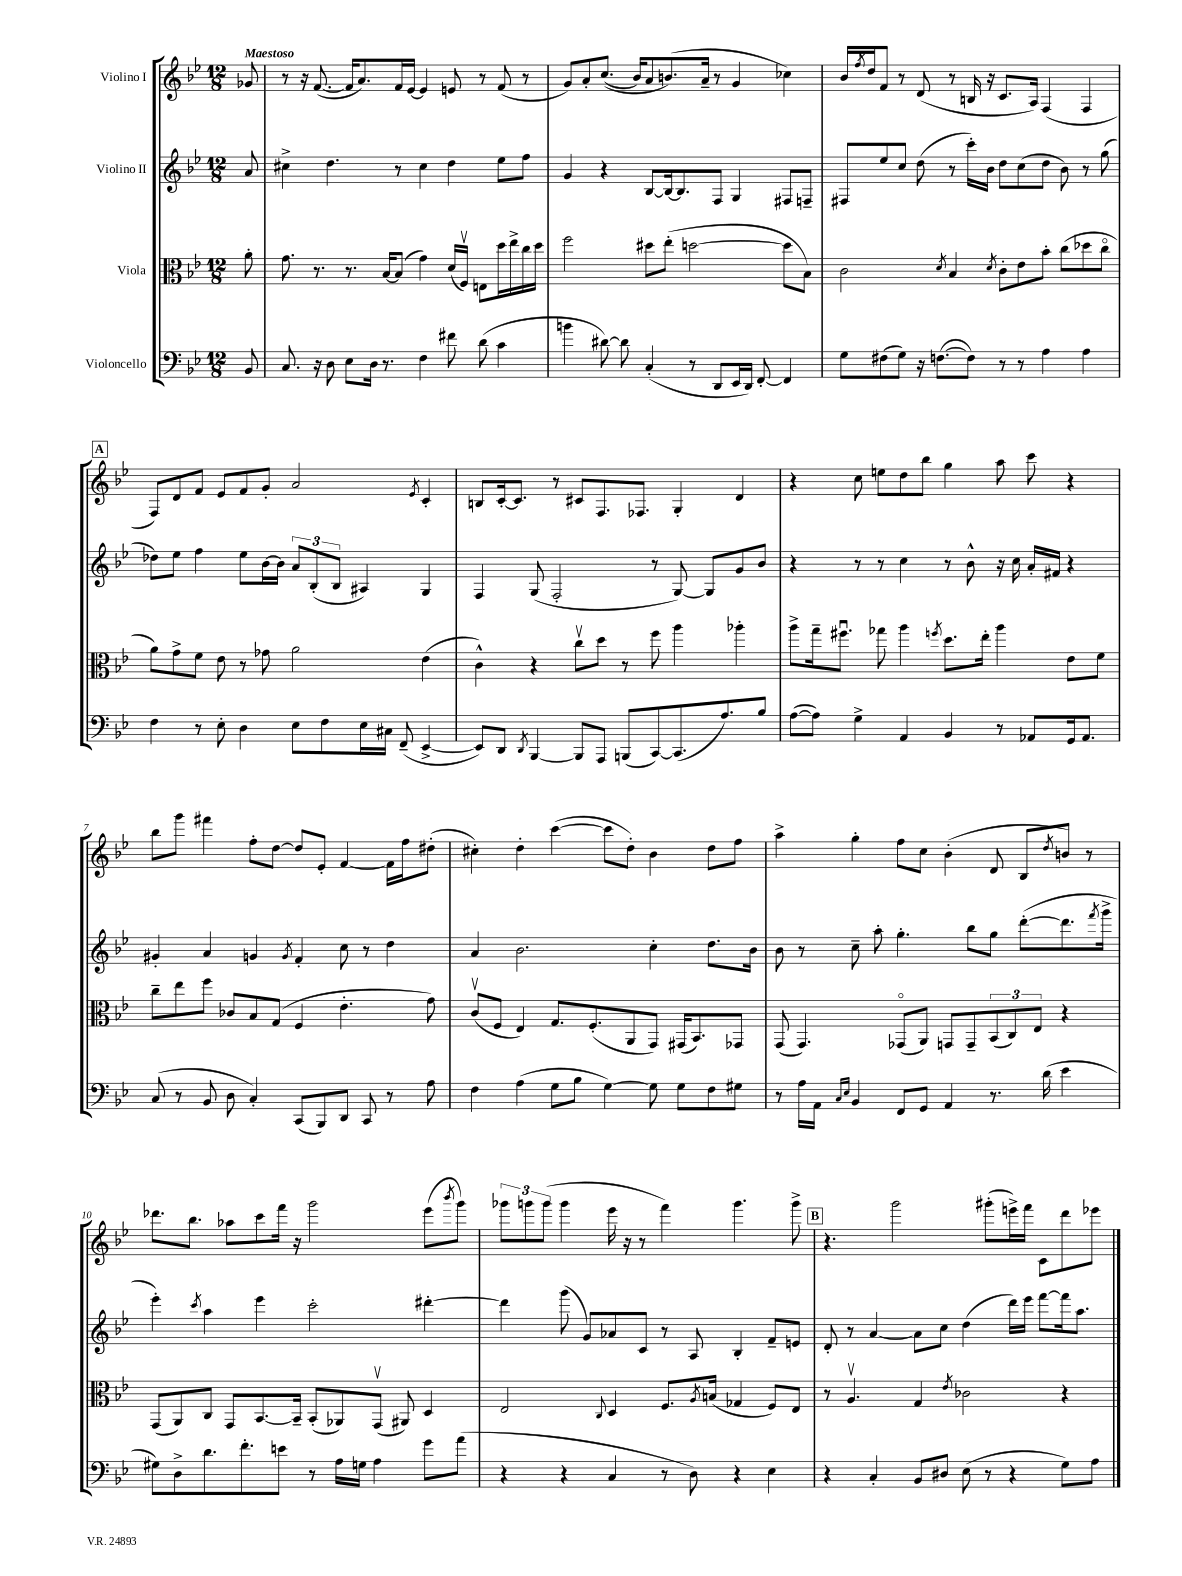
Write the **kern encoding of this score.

**kern	**kern	**kern	**kern
*staff4	*staff3	*staff2	*staff1
*clefF4	*clefC3	*clefG2	*clefG2
*k[b-e-]	*k[b-e-]	*k[b-e-]	*k[b-e-]
*M12/8	*M12/8	*M12/8	*M12/8
8BB-	8a'	8a	8g-
=	=	=	=
8.C	8.g	4cc#^	8r
.	.	.	16r
16r	8.r	.	([8.f
8D	.	4.dd	.
8E-	8.r	.	16f]
.	.	.	8.a)
16D	.	.	.
8.r	[16B-	.	.
.	(8B-]	8r	16f
.	.	.	[16e-
4F	4g)	4cc#	4e-]
8f#	(16d	4dd	8e
.	16Fv)	.	.
(8d	8E	.	8r
4c	16dd	8ee-	(8f
.	16ee-^	.	.
.	16cc	8ff	8r
.	16dd	.	.
=	=	=	=
4b	2ff	4g	8g)
.	.	.	8a'
[8d#)	.	4r	&((8.cc
8d#]	.	.	.
.	.	.	16b-)
(4C'	8dd#	[8B-	8a
.	(8ee-'	16B-_	(8.b&)
.	.	8.B-]	.
8r	[2dd	.	.
.	.	.	16a~
8DD	.	8F	8r
16EE-	.	4G	4g
16DD)	.	.	.
[8FF'	.	.	.
4FF]	8dd]	8F#	4cc-)
.	8B-)	8F~	.
=	=	=	=
8G	2c	8F#	16b-
.	.	.	8qff
.	.	.	16dd
(8F#	.	8ee-	8f
8G)	.	8cc	8r
16r	.	(8dd	(8d
([8.F	.	.	.
.	8qd	.	.
.	4B-	8r	8r
8F])	.	16ccc')	16B
.	.	16b-	16r
.	8qd	.	.
8r	8c'	8dd	8.c
8r	8e-	(8cc	.
.	.	.	16A)
4A	8b-'	8dd	(4F
.	(8cc	8b-)	.
4A	8dd-	8r	4F
.	8cco	(8gg	.
=	=	=	=
4F	8a)	8dd-)	8F)
.	8g^	8ee-	8d
8r	8f	4ff	8f
8E-'	8e-	.	8e-
4D	8r	8ee-	8f
.	8g-	[16b-	8g'
.	.	16b-]	.
8E-	2a	12a	2a
.	.	(12B-'	.
8F	.	.	.
.	.	12B-	.
16E-	.	4A#)	.
16C#	.	.	.
(8FF~	.	.	.
.	.	.	8qe-
[4EE-^	(4e-	4G	4c'
=	=	=	=
8EE-])	4c^^)	4F	8B
8DD	.	.	[16c'
.	.	.	8.c]
8qDD	.	.	.
[4BBB-	4r	(8G	.
.	.	2F'	8r
8BBB-]	8ccv	.	8c#
8AAA	8dd	.	8.F
(8BBB	8r	.	.
.	.	.	8.F-
[8CC)	8ff	8r	.
(8.CC]	4aa	[8G)	4G'
.	.	8G]	.
8.A)	.	.	.
.	4aa-'	8g	4d
8B-	.	8b-	.
=	=	=	=
([8A	8aa^	4r	4r
8A])	16gg~	.	.
.	8.ff#u	.	.
4G^	.	8r	8cc
.	8gg-	8r	8ee
4AA	4aa	4cc	8dd
.	.	.	8bb-
.	8qff	.	.
4BB-	8.dd	8r	4gg
.	.	8b-^^	.
.	16ee-'	.	.
8r	4aa	16r	8aa
.	.	16cc	.
8AA-	.	16a'	8ccc
.	.	16f#	.
16GG	8e-	4r	4r
8.AA-	.	.	.
.	8f	.	.
=	=	=	=
(8C	8cc~	4g#'	8bb-
8r	8ee-	.	8ggg
8BB-	8ff	4a	4fff#
8D	8c-	.	.
4C')	8B-	4g	8ff'
.	(8G	.	[8dd
.	.	8qg	.
(8CC	4F	4f'	8dd]
8BBB-)	.	.	8e-'
8DD	4.e-'	8cc	[4f
8CC	.	8r	.
8r	.	4dd	16f]
.	.	.	16ff
8A	8g)	.	(8dd#'
=	=	=	=
4F	(8cv	4a	4cc#')
.	8F	.	.
(4A	4E-)	2.b-	4dd'
8G	8.G	.	([4ccc
8B-	.	.	.
.	(8.F'	.	.
[4G)	.	.	8ccc]
.	8AA	.	8dd')
8G]	8GG)	4cc'	4b-
8G	(16GG#	.	.
.	8.BB-)	.	.
8F	.	8.dd	8dd
8G#	8GG-	.	8ff
.	.	16b-	.
=	=	=	=
8r	(8GG	8b-	4aa^
16A	4.GG)	8r	.
16AA	.	.	.
16qqC	.	.	.
16qqE-	.	.	.
4BB-	.	8cc~	4gg'
.	.	8aa'	.
8FF	(8GG-o	4.gg'	8ff
8GG	8AA)	.	8cc
4AA	8GG	.	(4b-'
.	8GG~	8bb-	.
8.r	(12BB-	8gg	8d
.	12C)	.	.
.	.	([8ddd'	8B-
.	12E-	.	.
(16d	.	.	.
.	.	.	8qdd
4e-	4r	8.ddd]	8b)
.	.	.	8r
.	.	8qfff	.
.	.	16ggg^	.
=	=	=	=
8G#)	(8GG	4eee-')	8.ddd-
8D^	8AA)	.	.
.	.	.	8.bb-
.	.	8qccc	.
8.d	8C	4aa	.
.	8GG	.	8aa-
8.f'	.	.	.
.	[8.BB-	4eee-	8ccc
8e	.	.	16fff
.	16BB-~]	.	16r
8r	(8BB-'	2ccc'	2ggg
16A	8AA-)	.	.
16G	.	.	.
4A	(8GGv	.	.
.	8AA#)	.	.
8g	4D	[4ddd#'	(8eee-
.	.	.	8qbbb-
(8a	.	.	8ggg)
=	=	=	=
4r	2E-	4ddd#]	12ggg-
.	.	.	12ggg
.	.	.	(12ggg
4r	.	(8ggg	4ggg
.	.	8g)	.
.	8qqC	.	.
4C	4D	8a-	16eee-
.	.	.	16r
.	.	8c	8r
8r	8.F	8r	4fff)
8D)	.	8A	.
.	8qA	.	.
.	(16B	.	.
4r	4G-	4B-'	4.ggg
4E-	8F)	8f~	.
.	8E-	8e	8ggg^
=	=	=	=
4r	8r	8d'	4.r
.	4.Av	8r	.
4C'	.	[4a	.
.	.	.	2ggg
8BB-	4G	8a]	.
8D#	.	8cc	.
.	8qe-	.	.
(8E-	2c-	(4dd	.
8r	.	.	(8ggg#'
4r	.	16ddd)	16eee^)
.	.	16eee-	16fff
.	.	[8fff	8c
8G)	4r	16fff]	8ddd
.	.	8.aa	.
8A	.	.	8eee-
==	==	==	==
*-	*-	*-	*-
